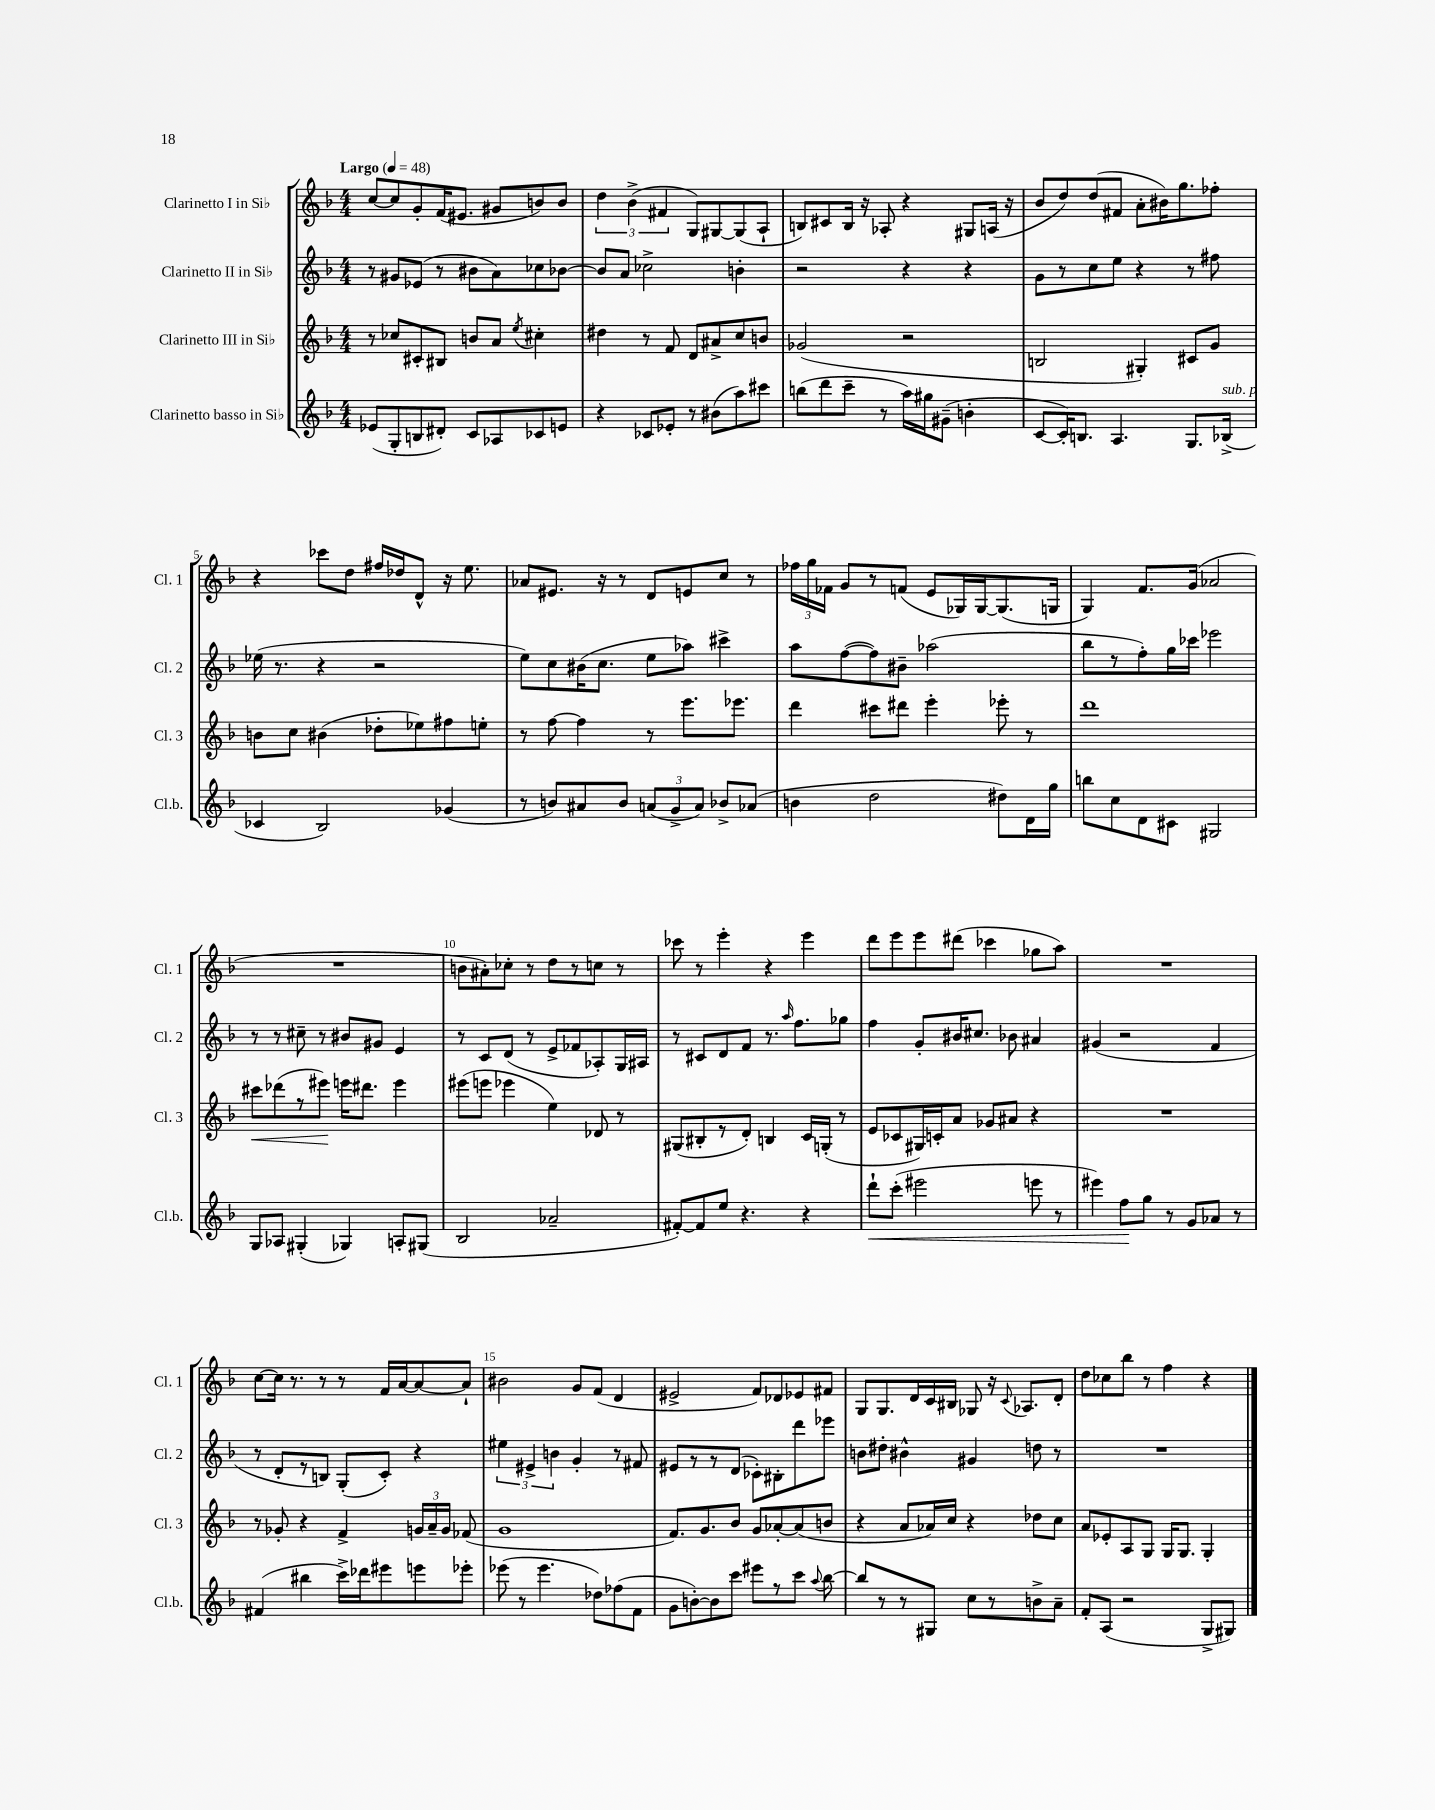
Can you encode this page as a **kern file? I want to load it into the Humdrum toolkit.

**kern	**kern	**kern	**kern
*staff4	*staff3	*staff2	*staff1
*clefG2	*clefG2	*clefG2	*clefG2
*k[b-]	*k[b-]	*k[b-]	*k[b-]
*M4/4	*M4/4	*M4/4	*M4/4
*MM48	*MM48	*MM48	*MM48
(8e-/L	8r	8r	[8cc/L
8G'/	8cc-/L	8g#/L	8cc/]
8B/	8c#'/	(8e-/J	8g'/
8d#'/J)	8B#/J	8r	(16f/K
.	.	.	8.e#/J
8c/L	8b/L	8b#\L	.
8A-/	8a/J	8a\)	8g#/L
.	8qee/	.	.
8c-/	4cc#'\	8cc-\	8b/)
8e/J	.	[8b-\J	8b/J
=	=	=	=
4r	4dd#\	8b-/]L	6dd\
.	.	8a/J	.
.	.	.	(6b-^\
8c-/L	8r	2cc-^\	.
.	.	.	6f#/
8e-'/J	8f/	.	.
8r	8d/L	.	8G/L)
(8b#\L	8a#^/	.	[8G#/
8aa\)	8cc/	4b'\	(8G#/]
8ccc#\J	8b/J	.	8A`/J
=	=	=	=
(8bb\L	(2g-/	2r	8B/L)
8ddd\	.	.	8c#/
8ccc~\J	.	.	16B/Jk
.	.	.	16r
8r	.	.	8A-'/
16aa\LL)	2r	4r	4r
16gg#\J	.	.	.
(8g#~\J	.	.	.
4b'\	.	4r	8G#/L
.	.	.	(16A/Jk
.	.	.	16r
=	=	=	=
[8c/L	2B/	8g\L	8b-/L
16c'/]K)	.	8r	8dd/)
8.B/J	.	.	.
.	.	8cc\	(8dd/
4.A/	.	8ee\J	8f#/J
.	4G#'/)	4r	8a'\L
.	.	.	16b#\K)
.	.	.	8.gg\
8.G/L	8c#/L	8r	.
.	8g/J	8ff#\	8ff-'\J
(16B-^/Jk	.	.	.
=	=	=	=
4c-/	8b\L	(16ee-\	4r
.	.	8.r	.
.	8cc\J	.	.
2B-/)	(4b#\	4r	8ccc-\L
.	.	.	8dd\J
.	8dd-'\L	2r	16ff#/LL
.	.	.	16dd-/J
.	8ee-\)	.	8d^^/J
(4g-/	8ff#\	.	16r
.	.	.	8.ee\
.	8ee'\J	.	.
=	=	=	=
8r	8r	8ee\L)	8a-/L
8b/L)	[8ff\	8cc\	8.e#/J
8a#/	4ff\]	(16b#\K	.
.	.	8.cc\J	16r
8b/J	.	.	8r
(12a/L	8r	8ee\L	8d/L
12g^/	.	.	.
.	8.eee\L	8aa-\J)	8e/
12a/J)	.	.	.
8b-^/L	.	4ccc#^\	8cc/J
.	8.eee-\J	.	.
(8a-/J	.	.	8r
=	=	=	=
4b\	4ddd\	8aa\L	24ff-\LL
.	.	.	24gg\
.	.	.	24f-\JJ
.	.	([8ff\	8g/L
2dd\	8ccc#\L	8ff\])	8r
.	8ddd#\J	8b#~\J	(8f/J
.	4eee'\	(2aa-\	8e/L
.	.	.	16G-/L)
.	.	.	[16G-/J
8dd#\L)	8eee-'\	.	(8.G-/]
16d\L	8r	.	.
16gg\JJ	.	.	16G/Jk
=	=	=	=
8bb\L	1ddd	8bb-\L	4G/)
8cc\	.	8r	.
8d\	.	8ff'\)	8.f/L
8c#\J	.	16gg\L	.
.	.	16ccc-\JJ	(16g/Jk
2G#/	.	2eee-\	2a-/
=	=	=	=
8G/L	8ccc#\L	8r	1r
8A-/J	(8ddd-\	8r	.
(4G#'/	8r	8cc#~\	.
.	8eee#\J)	8r	.
4G-/)	16eee\LK	8b#/L	.
.	8.ddd#\J	.	.
.	.	8g#/J	.
8A'/L	4eee\	4e/	.
(8G#/J	.	.	.
=	=	=	=
2B-/	(8eee#\L	8r	8b\L
.	8eee\J	8c/L	8a#'\)
.	4eee-\	(8d/J	8cc-'\J
.	.	8r	8r
2a-~/	4ee\)	8e^/L	8dd\L
.	.	8f-/	8r
.	8d-/	8A-'/)	8cc\J
.	8r	16G/L	8r
.	.	16A#/JJ	.
=	=	=	=
[8f#'/L)	(8G#/L	8r	8ccc-\
8f#/]	8B#'/	8c#/L	8r
8ee/J	8r	8d/	4eee'\
4.r	8d'/J)	8f/J	.
.	4B/	8.r	4r
.	.	16qqaa/	.
.	.	8.ff\L	.
4r	16c/LL	.	4eee\
.	(16G'/JJ	.	.
.	8r	8gg-\J	.
=	=	=	=
8ddd`\L	8e/L	4ff\	8ddd\L
(8ccc'\J	8c-/	.	8eee\
2eee#\	16G#/L)	8g'/L	8eee\
.	16c'/J	.	.
.	8a/J	16b#/K	(8ddd#\J
.	.	8.cc#/J	.
.	8g-/L	.	4ccc-\
.	8a#/J	8b-\	.
8eee\	4r	4a#/	8gg-\L
8r	.	.	8aa\J)
=	=	=	=
4eee#\)	1r	(4g#/	1r
8ff\L	.	2r	.
8gg\J	.	.	.
8r	.	.	.
8g/L	.	.	.
8a-/J	.	4f/	.
8r	.	.	.
=	=	=	=
(4f#/	8r	8r	[8cc\L
.	8g-'/	8d'/L	16cc\]Jk
.	.	.	8.r
4bb#\	4r	8r	.
.	.	8B/J)	8r
16ccc^\LL)	4f^/	(8G'/L	8r
16ddd-\J	.	.	.
8eee#\	.	8c'/J)	16f/LL
.	.	.	[16a/J
8eee\	24g/LL	4r	8a/_
.	24a~/	.	.
.	24g/JJ	.	.
8eee-'\J	(8f-/	.	8a`/]J
=	=	=	=
(8eee-\	1g	6ee#\	2b#\
8r	.	.	.
.	.	6e#^/	.
4.eee-\	.	.	.
.	.	6b\	.
.	.	4g'/	8g/L
8dd-\L)	.	.	(8f/J
(8ff-\	.	8r	4d/
8f\J	.	8f#/	.
=	=	=	=
8g\L	8.f/L)	8e#/L	2e#^/
[8b'\)	.	8r	.
.	8.g/	.	.
8b\]	.	8r	.
8ccc\J	8b-/J	(8d/J	.
8eee#\L	8g/L	8c-'\L)	8f/L)
8r	[8a-'/	8B#'\	8d-/
8ccc\J	(8a-/]	8ddd\	8e-/
8qqaa/	.	.	.
[8bb-\	8b/J	8eee-\J	8f#/J
=	=	=	=
8bb-/]L	4r	8b\L	8G/L
8r	.	8dd#'\J	8.G/
8r	8a/L	4b#^^\	.
.	.	.	16d/L
8G#/J	16a-/L)	.	16c/
.	16cc/JJ	.	16B#/JJ
8cc\L	4r	4g#/	8G-/
8r	.	.	16r
.	.	.	8qqc/
.	.	.	8.A-/L
8b^\	8dd-\L	8dd\	.
8a~\J	8cc\J	8r	8d'/J
=	=	=	=
8f'/L	8a/L	1r	8dd\L
(8A/J	8e-'/	.	8cc-\
2r	8A/	.	8bb-\J
.	8G/J	.	8r
.	16G/LK	.	4ff\
.	8.G/J	.	.
8G^/L	4G'/	.	4r
8G#/J)	.	.	.
==	==	==	==
*-	*-	*-	*-
